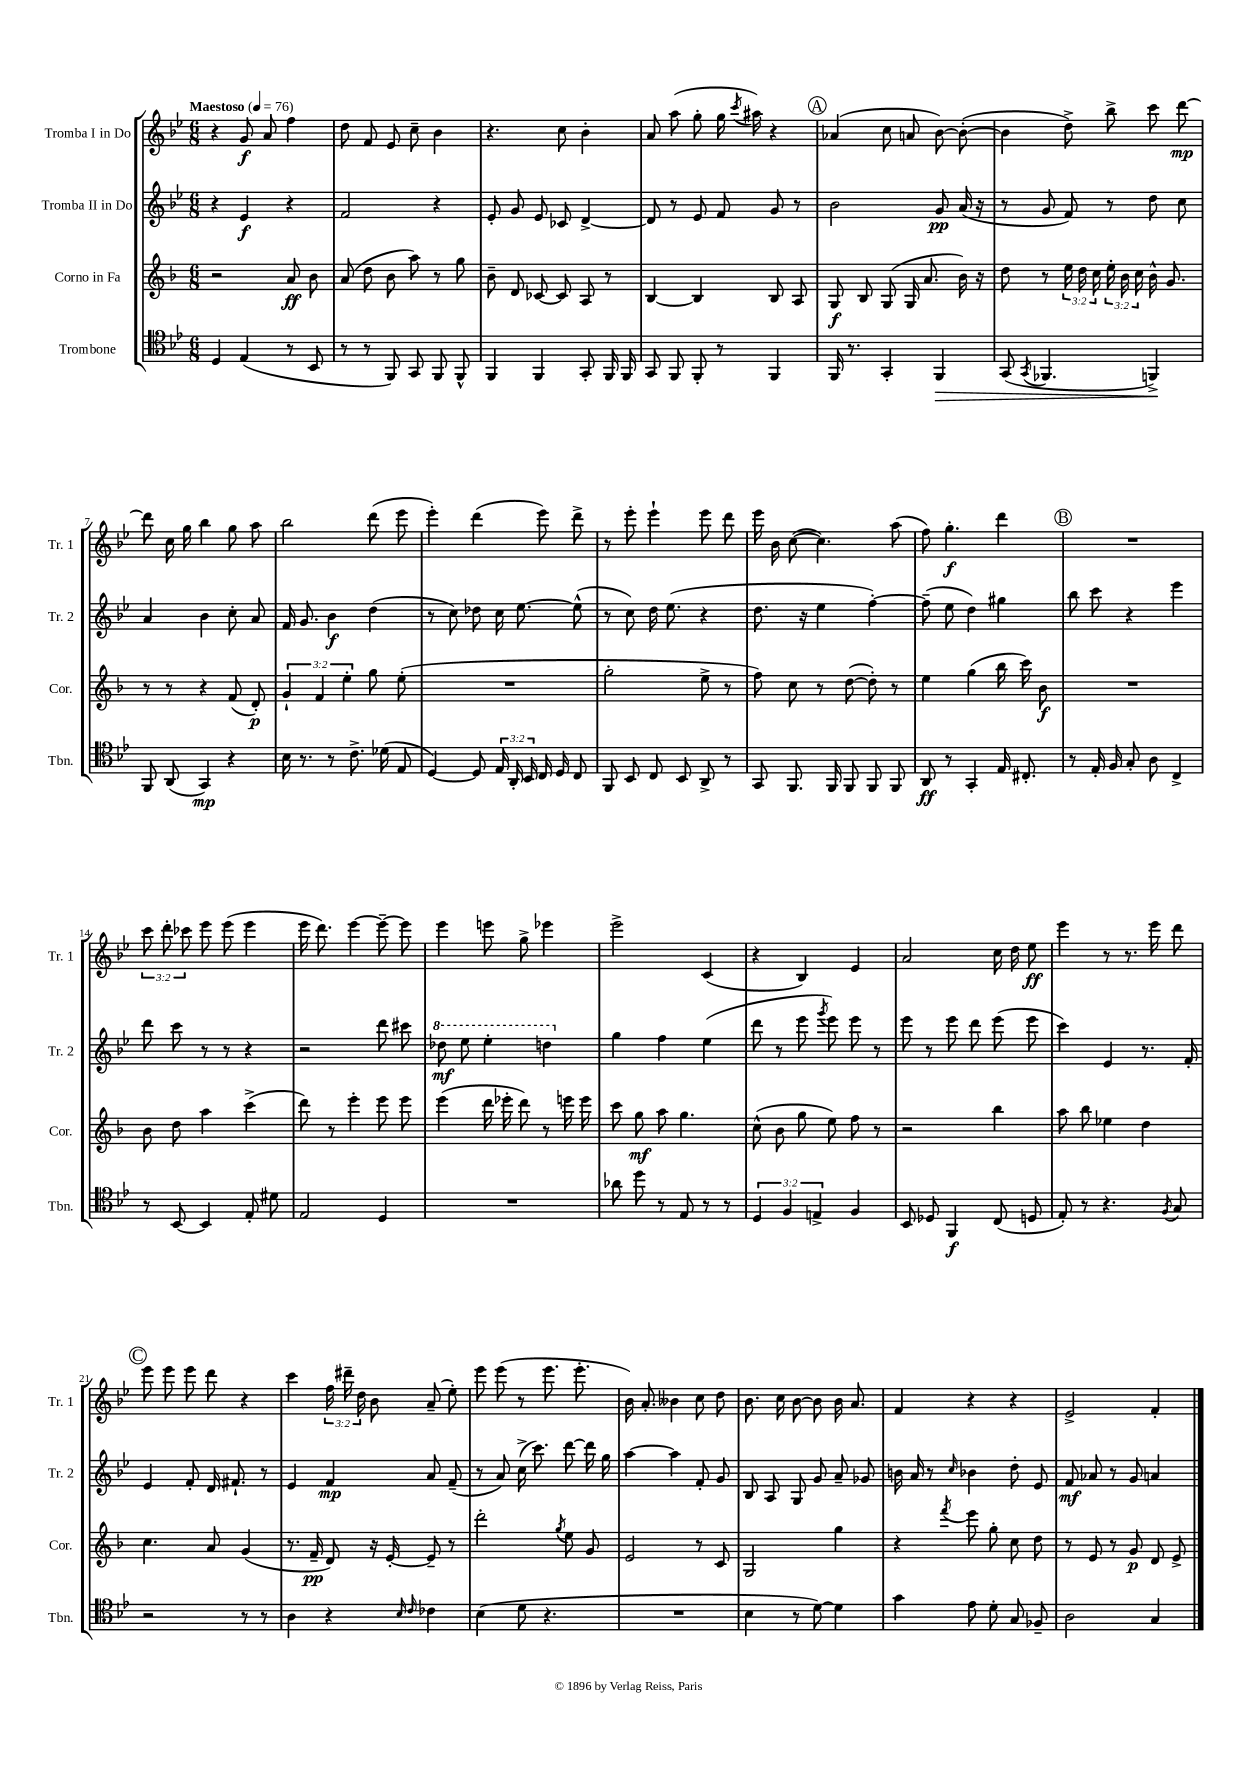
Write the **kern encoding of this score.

**kern	**dynam	**kern	**dynam	**kern	**dynam	**kern	**dynam
*part4	*part4	*part3	*part3	*part2	*part2	*part1	*part1
*staff4	*staff4	*staff3	*staff3	*staff2	*staff2	*staff1	*staff1
*I"Trombone	*	*I"Corno in Fa	*	*I"Tromba II in Do	*	*I"Tromba I in Do	*
*I'Tbn.	*	*I'Cor.	*	*I'Tr. 2	*	*I'Tr. 1	*
*clefC4	*	*clefG2	*	*clefG2	*	*clefG2	*
*k[b-e-]	*	*k[b-]	*	*k[b-e-]	*	*k[b-e-]	*
*M6/8	*	*M6/8	*	*M6/8	*	*M6/8	*
*MM76	*	*MM76	*	*MM76	*	*MM76	*
=1	=1	=1	=1	=1	=1	=1	=1
!	!	!	!	!	!	!LO:TX:a:B:t=Maestoso	!
4D/	.	2r	.	4r	.	4r	.
(4E-/	.	.	.	4e-/	f	8g/	f
.	.	.	.	.	.	8a/	.
8r	.	8a/	ff	4r	.	4ff\	.
8BB-/	.	8b-\	.	.	.	.	.
=2	=2	=2	=2	=2	=2	=2	=2
8r	.	(8a/	.	2f/	.	8dd\	.
8r	.	8dd\	.	.	.	8f/	.
8FF/)	.	8b-\	.	.	.	8e-/	.
8GG/	.	8aa\)	.	.	.	8cc~\	.
8FF/	.	8r	.	4r	.	4b-\	.
8FF^^/	.	8gg\	.	.	.	.	.
=3	=3	=3	=3	=3	=3	=3	=3
4FF/	.	8b-~\	.	8e-'/	.	4.r	.
.	.	8d/	.	8g/	.	.	.
4FF/	.	[8c-X/	.	8e-/	.	.	.
.	.	8c-/]	.	8c-X/	.	8cc\	.
8GG'/	.	8A/	.	[4d^/	.	4b-'\	.
16FF/	.	8r	.	.	.	.	.
16FF/	.	.	.	.	.	.	.
=4	=4	=4	=4	=4	=4	=4	=4
8GG/	.	[4B-/	.	8d/]	.	8a/	.
8FF/	.	.	.	8r	.	(8aa\	.
8FF'/	.	4B-/]	.	8e-/	.	8gg'\	.
8r	.	.	.	8f/	.	16gg\	.
.	.	.	.	.	.	8qccc/	.
.	.	.	.	.	.	16aa#X\)	.
4FF/	.	8B-/	.	8g/	.	4r	.
.	.	8A/	.	8r	.	.	.
!!LO:REH:place=s1:t=A
=5	=5	=5	=5	=5	=5	=5	=5
16FF/	.	8G/	f	2b-\	.	(4a-X/	.
8.r	.	.	.	.	.	.	.
.	.	8B-/	.	.	.	.	.
4GG'/	.	(8G/	.	.	.	8cc\	.
.	.	16G/	.	.	.	8an/	.
.	.	8.a/	.	.	.	.	.
!	!LO:HP:b	!	!	!	!	!	!
4FF/	>	.	.	8g/	pp	[8b-\)	.
.	.	16b-\)	.	(16a/	.	(8b-'\_	.
.	.	16r	.	16r	.	.	.
=6	=6	=6	=6	=6	=6	=6	=6
(8GG/	.	8dd\	.	8r	.	4b-\]	.
8qGG/	.	.	.	.	.	.	.
4.FF-X/	.	8r	.	8g/	.	.	.
.	.	24ee\	.	8f/)	.	8dd^\)	.
.	.	24dd\	.	.	.	.	.
.	.	24cc\	.	.	.	.	.
.	.	24ee'\	.	8r	.	8bb-^\	.
.	.	24b-\	.	.	.	.	.
.	.	24cc\	.	.	.	.	.
4FFn^/)	.	16b-^^\	.	8dd\	.	8ccc\	.
.	.	8.g/	.	.	.	.	.
.	.	.	.	8cc\	.	[8ddd\	mp
.	]	.	.	.	.	.	.
!!LO:LB:g=z
=7	=7	=7	=7	=7	=7	=7	=7
8FF/	.	8r	.	4a/	.	8ddd\]	.
(8AA/	.	8r	.	.	.	16cc\	.
.	.	.	.	.	.	16gg\	.
4GG/)	mp	4r	.	4b-\	.	4bb-\	.
4r	.	(8f/	.	8cc'\	.	8gg\	.
.	.	8d'/)	p	8a/	.	8aa\	.
=8	=8	=8	=8	=8	=8	=8	=8
16B-\	.	6g`/	.	16f/	.	2bb-\	.
8.r	.	.	.	8.g/	.	.	.
.	.	6f/	.	.	.	.	.
8r	.	.	.	4b-\	f	.	.
.	.	6ee'\	.	.	.	.	.
8.c^\	.	.	.	.	.	.	.
.	.	8gg\	.	(4dd\	.	(8ddd\	.
(16d-X\	.	.	.	.	.	.	.
8E-/	.	(8ee'\	.	.	.	8eee-\	.
=9	=9	=9	=9	=9	=9	=9	=9
[4D/)	.	2.r	.	8r	.	4eee-'\)	.
.	.	.	.	8cc\)	.	.	.
8D/]	.	.	.	8dd-X\	.	(4ddd\	.
24E-/	.	.	.	16cc\	.	.	.
24AA'/	.	.	.	.	.	.	.
.	.	.	.	[8.ee-\	.	.	.
24BB-/	.	.	.	.	.	.	.
16C/	.	.	.	.	.	8eee-\)	.
16D/	.	.	.	.	.	.	.
8C/	.	.	.	(8ee-^^\]	.	8ddd^\	.
=10	=10	=10	=10	=10	=10	=10	=10
8FF/	.	2gg'\	.	8r	.	8r	.
8BB-/	.	.	.	8cc\)	.	8eee-'\	.
8C/	.	.	.	16dd\	.	4eee-`\	.
.	.	.	.	(8.ee-\	.	.	.
8BB-/	.	.	.	.	.	.	.
8AA^/	.	8ee^\	.	4r	.	8eee-\	.
8r	.	8r	.	.	.	8ddd\	.
=11	=11	=11	=11	=11	=11	=11	=11
8GG/	.	8ff\)	.	8.dd\	.	16eee-\	.
.	.	.	.	.	.	16b-\	.
8.FF/	.	8cc\	.	.	.	([8cc\	.
.	.	.	.	16r	.	.	.
.	.	8r	.	4ee-\	.	4.cc\])	.
16FF/	.	.	.	.	.	.	.
8FF/	.	([8dd\	.	.	.	.	.
8FF/	.	8dd'\])	.	[4ff'\)	.	.	.
8FF/	.	8r	.	.	.	(8aa\	.
=12	=12	=12	=12	=12	=12	=12	=12
8AA/	ff	4ee\	.	(8ff~\]	.	8ff\)	.
8r	.	.	.	8ee-\	.	4.gg'\	f
4GG'/	.	(4gg\	.	4dd\)	.	.	.
16E-/	.	16bb-\	.	4gg#X\	.	4ddd\	.
8.C#X'/	.	16ccc\)	.	.	.	.	.
.	.	8b-\	f	.	.	.	.
!!LO:REH:place=s1:t=B
=13	=13	=13	=13	=13	=13	=13	=13
8r	.	2.r	.	8bb-\	.	2.r	.
16E-'/	.	.	.	8ccc\	.	.	.
16F/	.	.	.	.	.	.	.
8G'/	.	.	.	4r	.	.	.
8A\	.	.	.	.	.	.	.
4C^/	.	.	.	4eee-\	.	.	.
!!LO:LB:g=z
=14	=14	=14	=14	=14	=14	=14	=14
8r	.	8b-\	.	8ddd\	.	12ccc\	.
.	.	.	.	.	.	12ddd'\	.
[8BB-/	.	8dd\	.	8ccc\	.	.	.
.	.	.	.	.	.	12ccc-X\	.
4BB-/]	.	4aa\	.	8r	.	8eee-\	.
.	.	.	.	8r	.	(8eee-\	.
8E-'/	.	(4ccc^\	.	4r	.	4eee-\	.
8d#X\	.	.	.	.	.	.	.
=15	=15	=15	=15	=15	=15	=15	=15
2E-/	.	8ddd\)	.	2r	.	16eee-\	.
.	.	.	.	.	.	8.ddd\)	.
.	.	8r	.	.	.	.	.
.	.	4eee'\	.	.	.	[4eee-\	.
4D/	.	8eee\	.	8ddd\	.	8eee-~\_	.
.	.	8eee\	.	8ccc#X\	.	8eee-\]	.
=16	=16	=16	=16	=16	=16	=16	=16
*	*	*	*	*8va	*	*	*
2.r	.	(4eee\	.	8ddd-X\	mf	4eee-\	.
.	.	.	.	8eee-\	.	.	.
.	.	16ddd\	.	4eee-'\	.	8eeen\	.
.	.	16eee-X'\	.	.	.	.	.
.	.	8ddd\)	.	.	.	8gg^\	.
.	.	8r	.	4dddn\	.	4eee-X\	.
.	.	16eeen\	.	.	.	.	.
.	.	16eee\	.	.	.	.	.
=17	=17	=17	=17	=17	=17	=17	=17
*	*	*	*	*X8va	*	*	*
8a-X\	.	8ccc\	.	4gg\	.	2eee-^\	.
8dd\	.	8gg\	mf	.	.	.	.
8r	.	8aa\	.	4ff\	.	.	.
8E-/	.	4.gg\	.	.	.	.	.
8r	.	.	.	(4ee-\	.	(4c/	.
8r	.	.	.	.	.	.	.
=18	=18	=18	=18	=18	=18	=18	=18
6D/	.	(8cc^^\	.	8ddd\	.	4r	.
.	.	8b-\	.	8r	.	.	.
6F/	.	.	.	.	.	.	.
.	.	8gg\	.	8eee-\	.	4B-/)	.
6En^/	.	.	.	.	.	.	.
.	.	.	.	8qggg/	.	.	.
.	.	8ee\)	.	8eee-\)	.	.	.
4F/	.	8ff\	.	8eee-\	.	4e-/	.
.	.	8r	.	8r	.	.	.
=19	=19	=19	=19	=19	=19	=19	=19
8BB-/	.	2r	.	8eee-\	.	2a/	.
8D-X/	.	.	.	8r	.	.	.
4FF/	f	.	.	8eee-\	.	.	.
.	.	.	.	8ddd\	.	.	.
(8C/	.	4bb-\	.	(8eee-\	.	16cc\	.
.	.	.	.	.	.	16dd\	.
8Dn/	.	.	.	8eee-\	.	8ee-\	ff
=20	=20	=20	=20	=20	=20	=20	=20
8E-'/)	.	8aa\	.	4ccc\)	.	4eee-\	.
8r	.	8bb-\	.	.	.	.	.
4.r	.	4ee-X\	.	4e-/	.	8r	.
.	.	.	.	.	.	8.r	.
.	.	4dd\	.	8.r	.	.	.
.	.	.	.	.	.	16eee-\	.
8qF/	.	.	.	.	.	.	.
8G/	.	.	.	.	.	8ddd\	.
.	.	.	.	16f'/	.	.	.
!!LO:LB:g=z
!!LO:REH:place=s1:t=C
=21	=21	=21	=21	=21	=21	=21	=21
2r	.	4.cc\	.	4e-/	.	8eee-\	.
.	.	.	.	.	.	8eee-\	.
.	.	.	.	8f'/	.	8eee-\	.
.	.	8a/	.	16d/	.	8ddd\	.
.	.	.	.	8.f#X`/	.	.	.
8r	.	(4g/	.	.	.	4r	.
8r	.	.	.	8r	.	.	.
=22	=22	=22	=22	=22	=22	=22	=22
4A\	.	8.r	.	4e-/	.	4ccc\	.
.	.	16f~/	pp	.	.	.	.
4r	.	8d/)	.	4f/	mp	24ff\	.
.	.	.	.	.	.	24ddd#X~\	.
.	.	.	.	.	.	24dd\	.
.	.	16r	.	.	.	8b-\	.
.	.	[16e'/	.	.	.	.	.
16qqB-/	.	.	.	.	.	.	.
16qqc/	.	.	.	.	.	.	.
4c-X\	.	8e~/]	.	8a/	.	(8a~/	.
.	.	8r	.	(8f~/	.	8ee-'\)	.
=23	=23	=23	=23	=23	=23	=23	=23
(4B-\	.	2ddd'\	.	8r	.	8eee-\	.
.	.	.	.	8a/)	.	(8eee-\	.
8d\	.	.	.	(16cc^\	.	8r	.
.	.	.	.	8.ccc\)	.	.	.
4.r	.	.	.	.	.	8.eee-\	.
.	.	8qgg/	.	.	.	.	.
.	.	8ee\	.	[8ddd\	.	.	.
.	.	.	.	.	.	8.eee-'\	.
.	.	8g/	.	16ddd\]	.	.	.
.	.	.	.	16gg\	.	.	.
=24	=24	=24	=24	=24	=24	=24	=24
2.r	.	2e/	.	[4aa\	.	16b-\)	.
.	.	.	.	.	.	8.a'/	.
.	.	.	.	4aa\]	.	4b--X\	.
.	.	8r	.	8f'/	.	8cc\	.
.	.	8c/	.	8g/	.	8dd\	.
=25	=25	=25	=25	=25	=25	=25	=25
4B-\	.	2G/	.	8B-/	.	8.b-\	.
.	.	.	.	8A/	.	.	.
.	.	.	.	.	.	16cc\	.
8r	.	.	.	8G/	.	[8b-\	.
[8d\)	.	.	.	8g/	.	8b-\]	.
4d\]	.	4gg\	.	8a~/	.	16b-\	.
.	.	.	.	.	.	8.a/	.
.	.	.	.	8g-X/	.	.	.
=26	=26	=26	=26	=26	=26	=26	=26
4g\	.	4r	.	16bn\	.	4f/	.
.	.	.	.	16a/	.	.	.
.	.	.	.	8r	.	.	.
.	.	8qfff/	.	16qqcc/	.	.	.
8e-\	.	8eee\	.	4b-X\	.	4r	.
8d'\	.	8gg'\	.	.	.	.	.
8G/	.	8cc\	.	8dd'\	.	4r	.
8F-X~/	.	8dd\	.	8e-/	.	.	.
=27	=27	=27	=27	=27	=27	=27	=27
2A\	.	8r	.	8f/	mf	2e-^/	.
.	.	8e/	.	8a-X/	.	.	.
.	.	8r	.	8r	.	.	.
.	.	8g/	p	8g/	.	.	.
4G/	.	8d/	.	4an/	.	4f'/	.
.	.	8e^/	.	.	.	.	.
==	==	==	==	==	==	==	==
*-	*-	*-	*-	*-	*-	*-	*-
